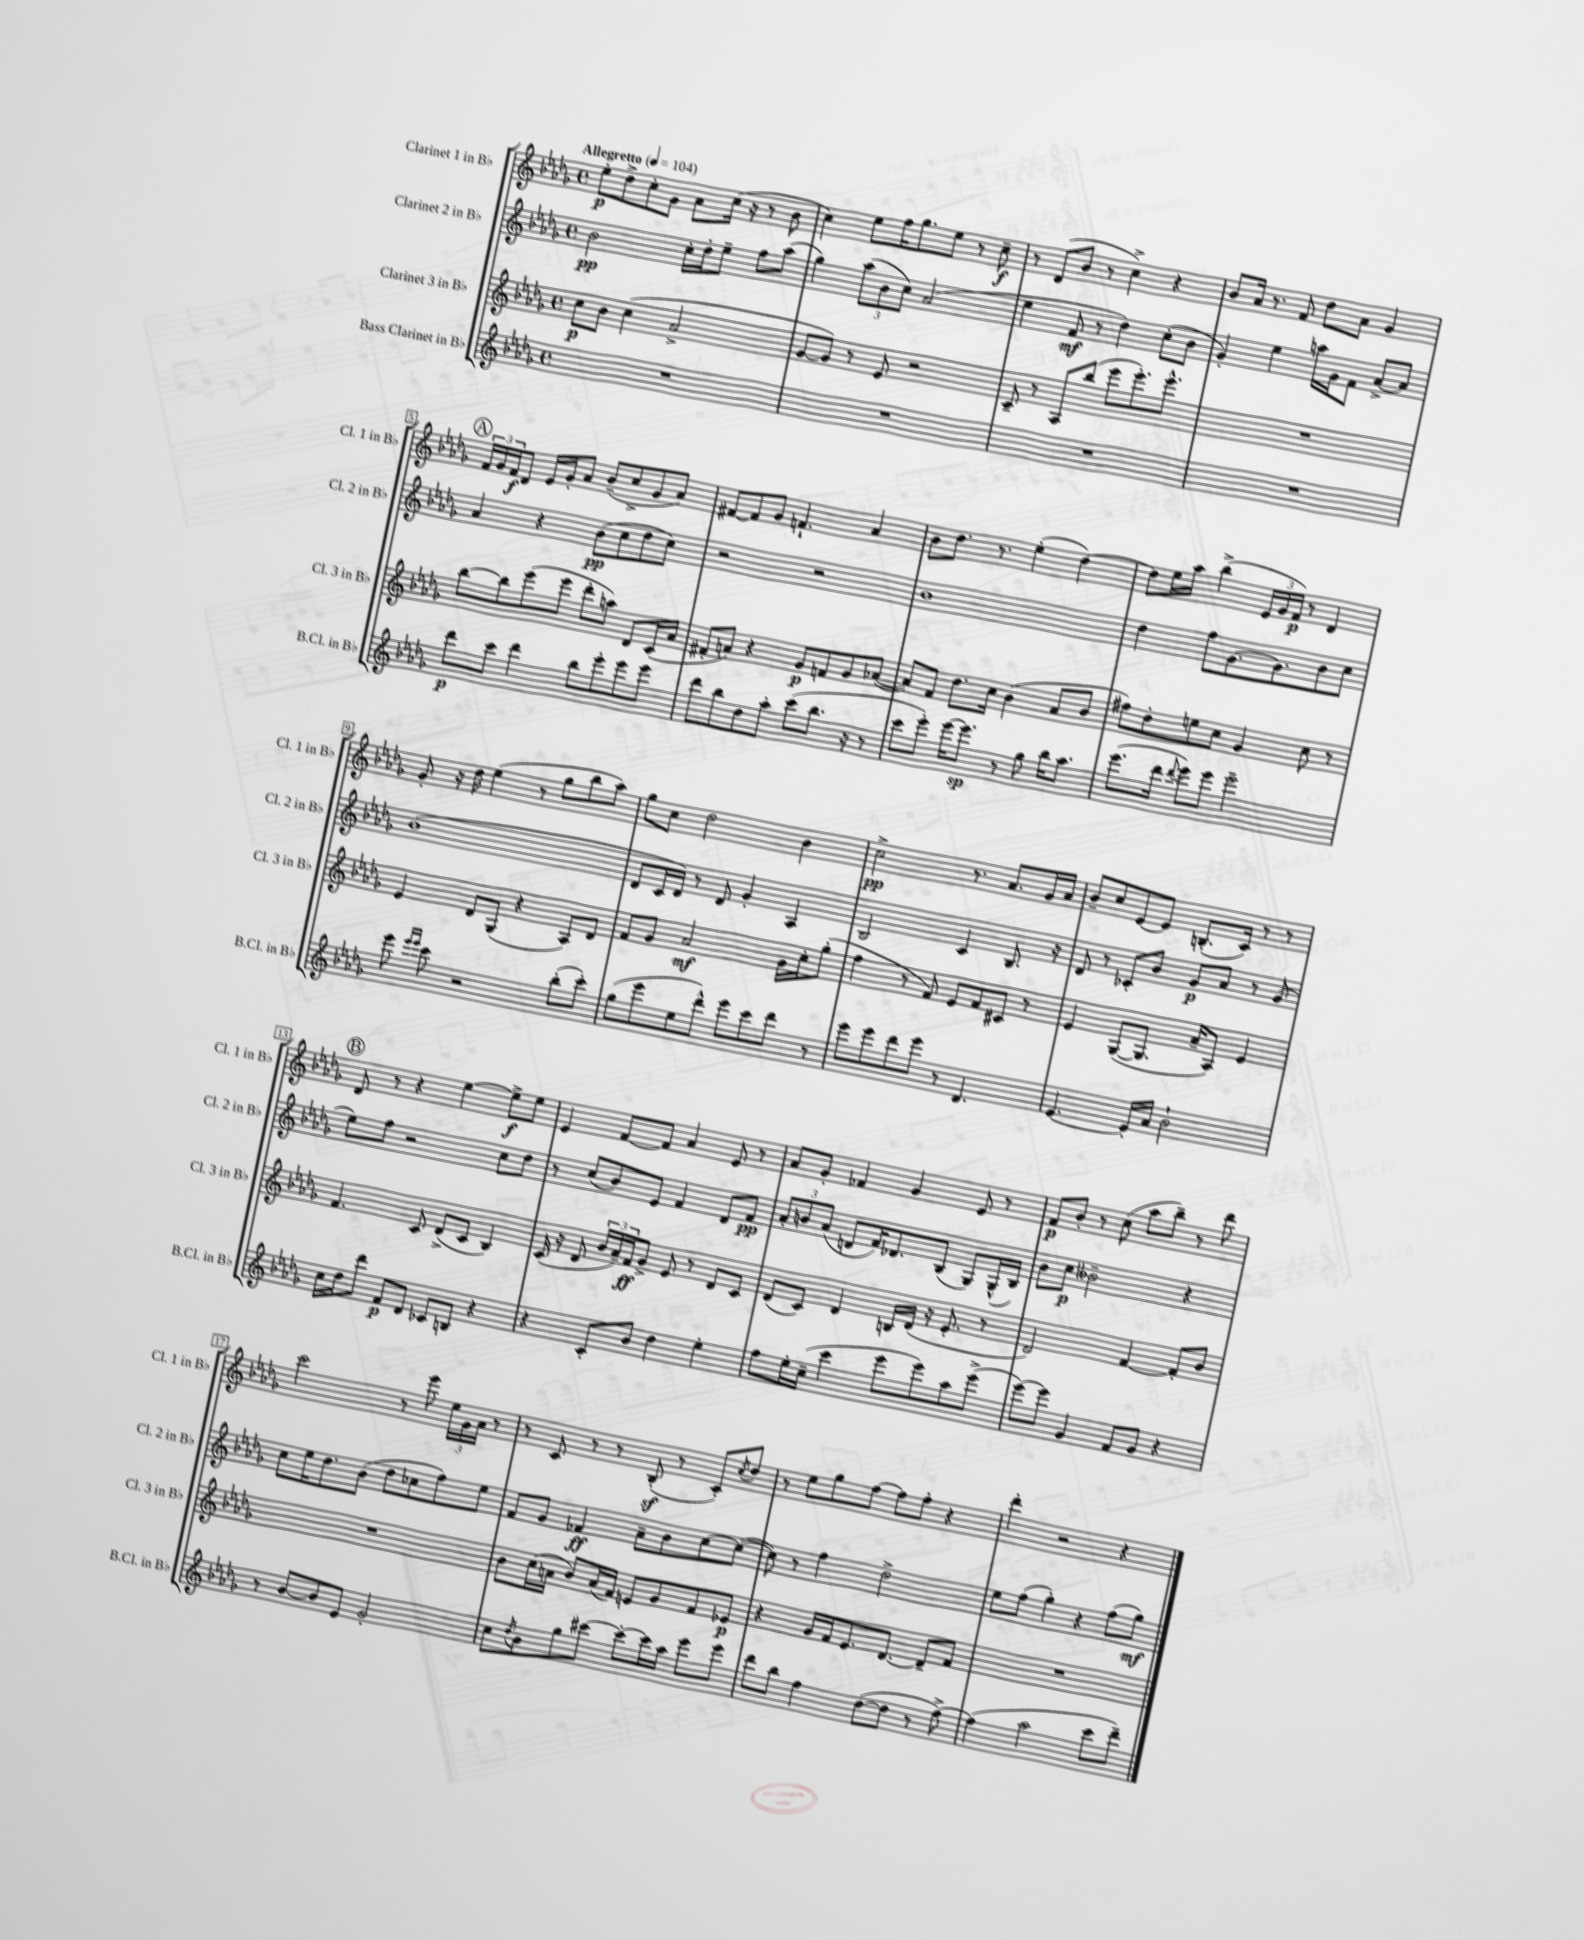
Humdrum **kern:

**kern	**dynam	**kern	**dynam	**kern	**dynam	**kern	**dynam
*part4	*part4	*part3	*part3	*part2	*part2	*part1	*part1
*staff4	*staff4	*staff3	*staff3	*staff2	*staff2	*staff1	*staff1
*I"Bass Clarinet in B♭	*	*I"Clarinet 3 in B♭	*	*I"Clarinet 2 in B♭	*	*I"Clarinet 1 in B♭	*
*I'B.Cl. in B♭	*	*I'Cl. 3 in B♭	*	*I'Cl. 2 in B♭	*	*I'Cl. 1 in B♭	*
*clefG2	*	*clefG2	*	*clefG2	*	*clefG2	*
*k[b-e-a-d-g-]	*	*k[b-e-a-d-g-]	*	*k[b-e-a-d-g-]	*	*k[b-e-a-d-g-]	*
*M4/4	*	*M4/4	*	*M4/4	*	*M4/4	*
*met(c)	*	*met(c)	*	*met(c)	*	*met(c)	*
*MM104	*	*MM104	*	*MM104	*	*MM104	*
=1	=1	=1	=1	=1	=1	=1	=1
!	!	!	!	!	!	!LO:TX:a:B:t=Allegretto	!
1r	.	8cc\L	p	2b-\	pp	8ee-'\L	p
.	.	8b-\J	.	.	.	8dd-^\	.
.	.	(4cc\	.	.	.	8cc'\	.
.	.	.	.	.	.	8g-\J	.
.	.	2a-^/	.	16cc'\LL	.	8a-\L	.
.	.	.	.	16dd-'\J	.	.	.
.	.	.	.	8ee-~\J	.	(16cc\Jk	.
.	.	.	.	.	.	16r	.
.	.	.	.	8ff\L	.	8r	.
.	.	.	.	(8aa-\J	.	8b-\	.
=2	=2	=2	=2	=2	=2	=2	=2
1r	.	[8g-/L	.	4gg-\)	.	4cc\)	.
.	.	8g-/J])	.	.	.	.	.
.	.	8r	.	(12aa-\L	.	8ee-\L	.
.	.	.	.	12b-\	.	.	.
.	.	8e-/	.	.	.	16ff\K	.
.	.	.	.	12cc\J)	.	.	.
.	.	.	.	.	.	8.gg-\	.
.	.	2r	.	(2a-/	.	.	.
.	.	.	.	.	.	8ee-\J	.
.	.	.	.	.	.	8r	.
.	.	.	.	.	.	8cc~\	f
=3	=3	=3	=3	=3	=3	=3	=3
1r	.	8c~/	.	4ee-\	.	8r	.
.	.	8r	.	.	.	(8d-/L	.
.	.	8A-/L	.	8f/	mf	8b-/J	.
.	.	(8bb-/J	.	8r	.	8r	.
.	.	8eee-\L	.	4dd-\)	.	4cc^\)	.
.	.	8.eee-'\)	.	.	.	.	.
.	.	.	.	(8cc'\L	.	4r	.
.	.	8.eee-^^\J	.	.	.	.	.
.	.	.	.	8b-\J	.	.	.
=4	=4	=4	=4	=4	=4	=4	=4
1r	.	1r	.	4g-'/)	.	8b-/L	.
.	.	.	.	.	.	16a-/Jk	.
.	.	.	.	.	.	8.r	.
.	.	.	.	4ee-\	.	.	.
.	.	.	.	.	.	8f/	.
.	.	.	.	16aan\LL	.	8dd-\L	.
.	.	.	.	16g-\J	.	.	.
.	.	.	.	8f\J	.	8a-\J	.
.	.	.	.	[8a-^/L	.	4g-/	.
.	.	.	.	8a-/J]	.	.	.
!!LO:LB:g=z
!!LO:REH:place=s1:t=A
=5	=5	=5	=5	=5	=5	=5	=5
8ddd-\L	p	[8bb-\L	.	4a-/	.	24f/LL	.
.	.	.	.	.	.	24g-/	.
.	.	.	.	.	.	24f/J	f
8ccc\J	.	8bb-\]	.	.	.	8d-/J	.
4ddd-\	.	(8eee-\	.	4r	.	16e-/LL	.
.	.	.	.	.	.	16g-'/J	.
.	.	8eee-\J	.	.	.	8a-/J	.
8bb-\L	.	8ddd-'\L	.	(8b-\L	pp	(8b-~/L	.
8eee-'\	.	8aan\J)	.	8cc\	.	8cc^/	.
8eee-\	.	8d-/L	.	8dd-\	.	8g-/	.
8eee-\J	.	(16c/L	.	8cc\J)	.	8a-/J)	.
.	.	16a-/JJ	.	.	.	.	.
=6	=6	=6	=6	=6	=6	=6	=6
8ddd-\L	.	8f#X'/L	.	2r	.	[8f#X/L	.
8bb-\	.	8an/J)	.	.	.	8f#/]	.
8dd-\	.	4r	.	.	.	8g-/J	.
8aa-'\J	.	.	.	.	.	4.fn`/	.
(8ccc\L	.	8g-/L	p	2r	.	.	.
8.bb-\J	.	8fn/	.	.	.	.	.
.	.	8g-/	.	.	.	4a-/	.
16r	.	.	.	.	.	.	.
8r	.	([8a-X/J	.	.	.	.	.
=7	=7	=7	=7	=7	=7	=7	=7
8ccc\L	.	8a-/L])	.	1b-	.	8b-\L	.
8eee-'\J)	.	8f/J	.	.	.	8.dd-\J	.
[16eee-\KL	.	8.dd-\L	.	.	.	.	.
8.eee-\J]	sp	.	.	.	.	8.r	.
.	.	16cc\Jk	.	.	.	.	.
8r	.	(4b-\	.	.	.	(4ee-'\	.
8gg-\	.	.	.	.	.	.	.
16bb-\KL	.	8a-/L	.	.	.	[4dd-\)	.
8.aa-\J	.	.	.	.	.	.	.
.	.	8b-/J	.	.	.	.	.
=8	=8	=8	=8	=8	=8	=8	=8
(8.eee-\L	.	8ff#X\L)	.	4dd-\	.	8dd-\L]	.
.	.	8dd-'\	.	.	.	16ee-\L	.
16ddd-\Jk	.	.	.	.	.	16aa-\JJ	.
8qqddd-/	.	.	.	.	.	.	.
8eee-\L)	.	8een\	.	8ff\L	.	(4bb-^\	.
8eee-\J	.	8cc\J	.	[8.g-\	.	.	.
2eee-~\	.	4g-/	.	.	.	24e-/LL	.
.	.	.	.	.	.	24g-/	.
.	.	.	.	8.g-\]	.	.	.
.	.	.	.	.	.	24f/JJ)	p
.	.	.	.	.	.	8r	.
.	.	8cc\	.	8b-\	.	4d-/	.
.	.	8r	.	8cc\J	.	.	.
!!LO:LB:g=z
=9	=9	=9	=9	=9	=9	=9	=9
8eee-\	.	4e-/	.	(1b-	.	8g-'/	.
16qqeee-/LL	.	.	.	.	.	.	.
16qqeee-/JJ	.	.	.	.	.	.	.
8ccc\	.	.	.	.	.	16r	.
.	.	.	.	.	.	16dd-\	.
2r	.	8d-/L	.	.	.	(4ee-\	.
.	.	(8G-/J	.	.	.	.	.
.	.	4r	.	.	.	8r	.
.	.	.	.	.	.	8gg-\L	.
(8bb-'\L	.	8A-/L)	.	.	.	8bb-\	.
8ccc'\J)	.	8d-/J	.	.	.	8aa-\J)	.
=10	=10	=10	=10	=10	=10	=10	=10
(8gg-\L	.	8f/L	.	8d-/L	.	8gg-\L	.
8eee-\	.	8g-/J	.	16c/L	.	8cc\J	.
.	.	.	.	16d-/JJ)	.	.	.
8ee-\	.	2a-/	mf	8r	.	2dd-\	.
8ddd-^^\J)	.	.	.	8d-/	.	.	.
8eee-\L	.	.	.	4g-'/	.	.	.
8ccc\	.	.	.	.	.	.	.
8ddd-\J	.	16g-\LL	.	4A-/	.	4b-\	.
.	.	16cc'\J	.	.	.	.	.
8r	.	(8gg-'\J	.	.	.	.	.
=11	=11	=11	=11	=11	=11	=11	=11
8eee-\L	.	4ff\	.	2B-/	.	2cc^\	pp
8eee-\	.	.	.	.	.	.	.
8ddd-\	.	8r	.	.	.	.	.
8eee-\J	.	8f/)	.	.	.	.	.
8r	.	8e-/L	.	4c/	.	8.r	.
4.d-/	.	8f/	.	.	.	.	.
.	.	.	.	.	.	8.a-/L	.
.	.	8c#X/J	.	8.B-/	.	.	.
.	.	8r	.	.	.	16g-/L	.
.	.	.	.	16r	.	16a-/JJ	.
=12	=12	=12	=12	=12	=12	=12	=12
[4.e-/	.	4e-/	.	8d-/	.	8b-~/L	.
.	.	.	.	8r	.	8cc/	.
.	.	([8G-/L	.	8c-X'/L	.	[8e-/	.
16e-'/LL]	.	8.G-/J]	.	8b-/J	.	8e-/J]	.
16a-/JJ	.	.	.	.	.	.	.
2b-`\	.	.	.	8g-/L	p	(8.Bn'/L	.
.	.	16a-~/KL	.	.	.	.	.
.	.	8A-/J)	.	8a-/J	.	.	.
.	.	.	.	.	.	16c/Jk)	.
.	.	4e-/	.	8r	.	8r	.
.	.	.	.	(8g-/	.	8r	.
!!LO:LB:g=z
!!LO:REH:place=s1:t=B
=13	=13	=13	=13	=13	=13	=13	=13
16cc\LL	.	4.f/	.	8ee-\L)	.	8d-/	.
16dd-\J	.	.	.	.	.	.	.
8ddd-\J	.	.	.	8ff\J	.	8r	.
8f/L	p	.	.	2r	.	4r	.
8d-/J	.	8c/	.	.	.	.	.
8c-X/L	.	(8d-^/L	.	.	.	[4ee-\	.
8Bn/J	.	8c/J	.	.	.	.	.
4r	.	4B-/)	.	8cc\L	.	8ee-^\L]	f
.	.	.	.	8dd-\J	.	8ee-\J	.
=14	=14	=14	=14	=14	=14	=14	=14
4r	.	(16c/	.	8r	.	4e-/	.
.	.	16r	.	.	.	.	.
.	.	8d-/	.	(8cc/L	.	.	.
8c'/L	.	24b-/LL	.	8b-/)	.	[8f/L	.
.	.	24a-~/)	.	.	.	.	.
.	.	24f/J	ff	.	.	.	.
8b-/J	.	8g-^/J	.	8e-/J	.	8f/J]	.
4dd-\	.	8e-/	.	4f/	.	4a-/	.
.	.	8r	.	.	.	.	.
4ee-'\	.	8d-/L	.	8d-/L	.	8e-/	.
.	.	8c/J	.	8f/J	pp	8r	.
=15	=15	=15	=15	=15	=15	=15	=15
8ff\L	.	(8d-/L	.	12a-'/L	.	8a-/L	.
.	.	.	.	12bn/	.	.	.
16ee-'\L	.	8c/J)	.	.	.	8g-'/J	.
.	.	.	.	(12a-/J	.	.	.
(16cc~\JJ	.	.	.	.	.	.	.
4ccc\	.	4d-/	.	8dn/L	.	4f-X/	.
.	.	.	.	16f/K)	.	.	.
.	.	.	.	8.d-X/	.	.	.
8eee-\L	.	16Bn/LL	.	.	.	4g-/	.
.	.	(16d-/JJ	.	.	.	.	.
8eee-\)	.	16r	.	(8B-/J	.	.	.
.	.	8.e-'/	.	.	.	.	.
8aa-\	.	.	.	8G-/L)	.	8e-/	.
(8eee-^\J	.	8r	.	(16G-^^/L	.	8r	.
.	.	.	.	16B-/JJ)	.	.	.
=16	=16	=16	=16	=16	=16	=16	=16
[8eee-\L)	.	2d-/)	.	8b-\L	.	8f/L	p
8eee-\J]	.	.	.	8cc\J	p	8b-'/J	.
4g-/	.	.	.	2b--X~\	.	8r	.
.	.	.	.	.	.	(8cc\	.
8f/L	.	[4f/	.	.	.	8aa-\L	.
8g-/J	.	.	.	.	.	8bb-~\J)	.
4r	.	8f'/L]	.	4r	.	8r	.
.	.	8b-/J	.	.	.	8ddd-\	.
!!LO:LB:g=z
=17	=17	=17	=17	=17	=17	=17	=17
8r	.	1r	.	8cc\L	.	2ccc\	.
[8b-/L	.	.	.	16ee-\K	.	.	.
.	.	.	.	8.dd-\	.	.	.
8b-/]	.	.	.	.	.	.	.
8e-/J	.	.	.	(8b-\J	.	.	.
2g-'/	.	.	.	8dd-\L	.	8r	.
.	.	.	.	8cc-X\	.	8eee-\	.
.	.	.	.	8ff\)	.	24ee-\LL	.
.	.	.	.	.	.	24g-\	.
.	.	.	.	.	.	24a-\JJ	.
.	.	.	.	8ee-\J	.	8r	.
=18	=18	=18	=18	=18	=18	=18	=18
8cc\L	.	8b-\L	.	8f/L	.	8r	.
8qdd-/	.	.	.	.	.	.	.
8b-\	.	(16cc\L	.	8g-/J	.	8c/	.
.	.	16an\JJ	.	.	.	.	.
8gg-\	.	8b-/L)	.	4f-X/	ff	8r	.
[8ccc#X\J	.	(16a/L	.	.	.	8r	.
.	.	16f/JJ)	.	.	.	.	.
8ccc#'\L_	.	8en/L	.	8a-~\L	.	(8B-z'/	.
16ccc#\L]	.	8g-/	.	8b-\	.	8r	.
16aa-\JJ	.	.	.	.	.	.	.
8eee-\L	.	8f/	.	[8cc\	.	8c'/L)	.
.	.	.	.	.	.	8qcc/	.
8eee-\J	.	8e-X/J	p	(8cc\J_	.	8dd-/J	.
=19	=19	=19	=19	=19	=19	=19	=19
8ddd-\L	.	4r	.	8cc\])	.	8r	.
8bb-\J	.	.	.	8r	.	8ee-\L	.
4ff\	.	16g-/LL	.	4ff\	.	8gg-\	.
.	.	16f/J	.	.	.	.	.
.	.	8.e-/	.	.	.	[8ff\J	.
([8dd-\L	.	.	.	2dd-^\	.	8ff\L]	.
.	.	[8.d-/J	.	.	.	.	.
8dd-\J]	.	.	.	.	.	8ff'\J	.
8r	.	8d-~/L]	.	.	.	4r	.
[8ff^\)	.	8f/J	.	.	.	.	.
=20	=20	=20	=20	=20	=20	=20	=20
(4ff\]	.	1r	.	8ee-\L	.	4ddd-'\	.
.	.	.	.	(8ff\J	.	.	.
2aa-\	.	.	.	4gg-'\)	.	2r	.
.	.	.	.	4r	.	.	.
8ccc\L	.	.	.	(8ff\L	.	4r	.
8ddd-~\J)	.	.	.	8gg-\J)	mf	.	.
==	==	==	==	==	==	==	==
*-	*-	*-	*-	*-	*-	*-	*-
